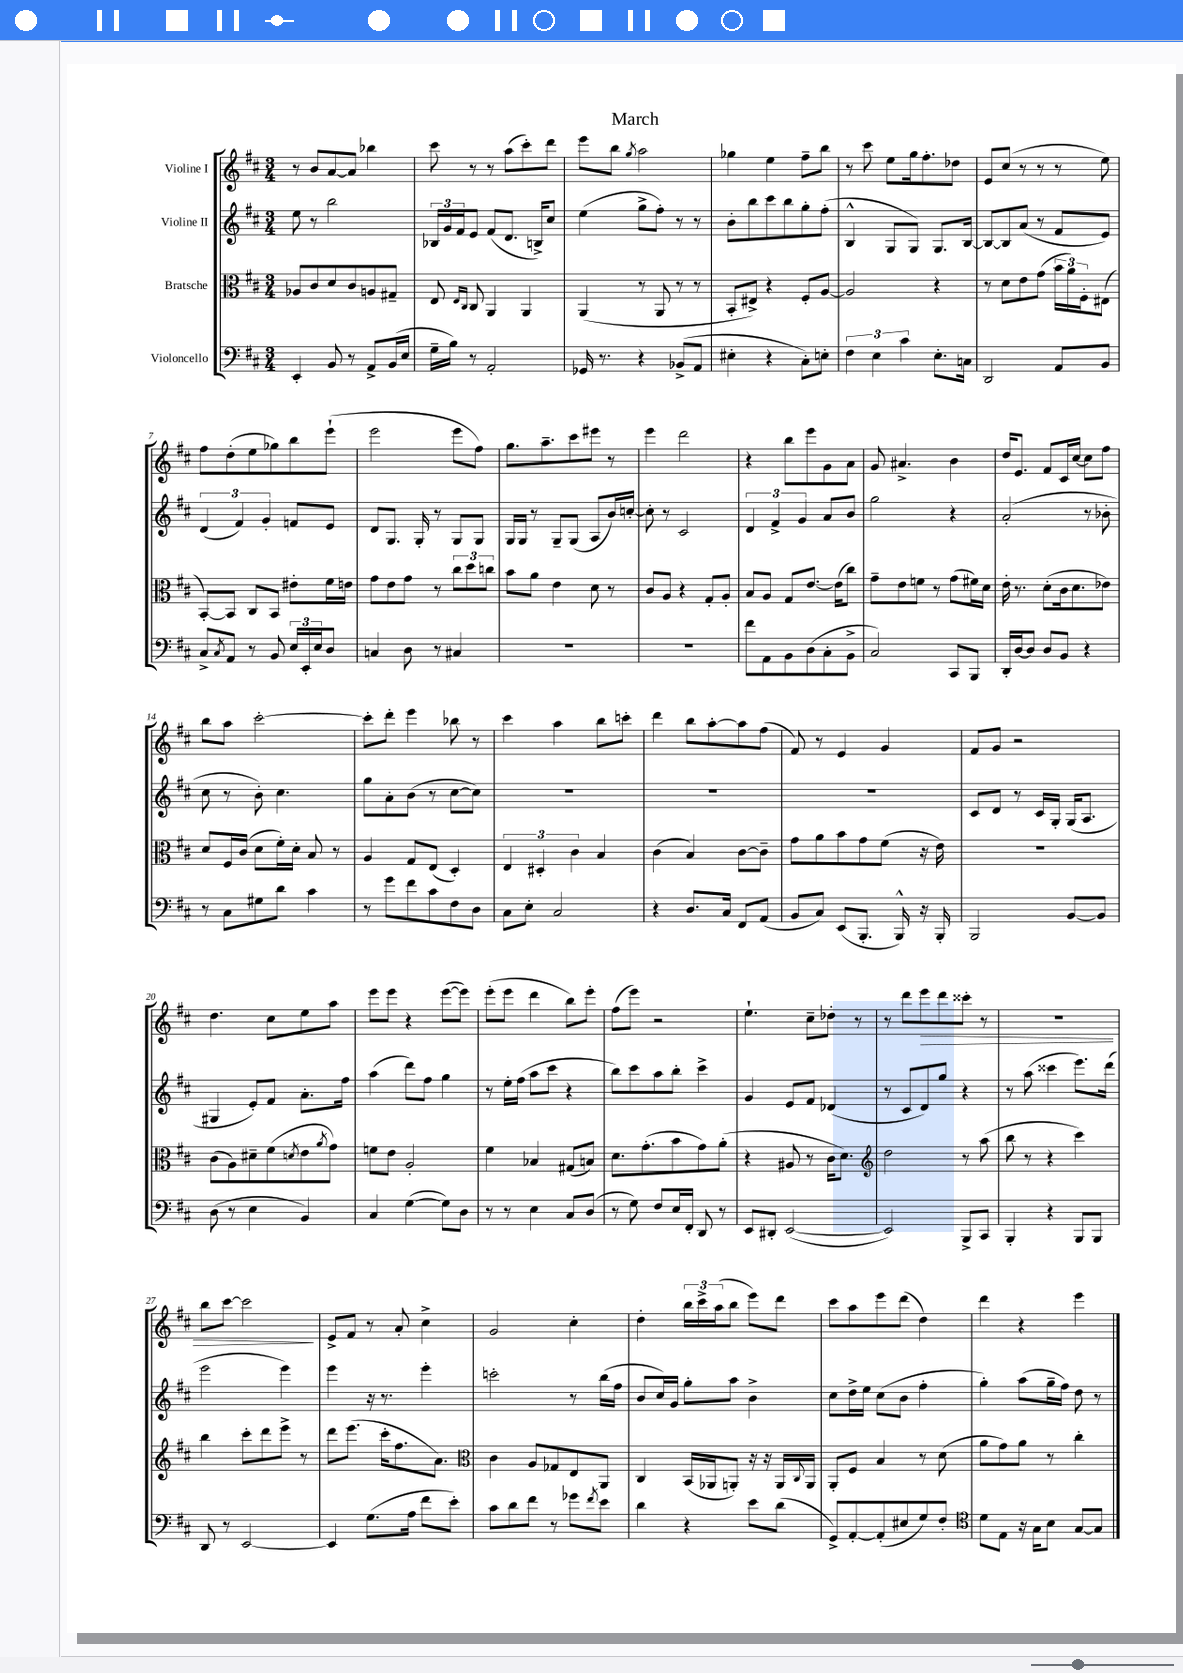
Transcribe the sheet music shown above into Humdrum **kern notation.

**kern	**kern	**kern	**kern	**dynam
*part4	*part3	*part2	*part1	*part1
*staff4	*staff3	*staff2	*staff1	*staff1
*I"Violoncello	*I"Bratsche	*I"Violine II	*I"Violine I	*
*clefF4	*clefC3	*clefG2	*clefG2	*
*k[f#c#]	*k[f#c#]	*k[f#c#]	*k[f#c#]	*
*M3/4	*M3/4	*M3/4	*M3/4	*
=1	=1	=1	=1	=1
4EE'/	8A-X/L	8ee\	8r	.
.	8c#/	8r	8b/L	.
8BB/	8d/	2bb\	[8a/	.
8r	8c#/	.	8a/J]	.
8AA^/L	8An/	.	4bb-X\	.
(16BB/L	8G#X~/J	.	.	.
16E/JJ	.	.	.	.
=2	=2	=2	=2	=2
16G~\LL	8E/	24B-X/LL	8ccc#\	.
.	.	24g/	.	.
16B\JJ)	.	.	.	.
.	.	24f#/J	.	.
.	16qqE/LL	.	.	.
.	16qqC#/JJ	.	.	.
8r	8C#/	8e/J	8r	.
2AA'/	4AA/	(8f#/L	8r	.
.	.	8.d/J	(8aa\L	.
.	4AA/	.	8ccc#'\)	.
.	.	16Bn^/KL)	.	.
.	.	8cc#/J	8ddd\J	.
=3	=3	=3	=3	=3
16GG-X/	(4AA/	(4ee\	8eee\L	.
8.r	.	.	.	.
.	.	.	8bb\J	.
.	.	.	8qgg/	.
4r	8r	8gg^\L	2aa\	.
.	8AA/	8ff#'\J)	.	.
(8BB-X^/L	8r	8r	.	.
8AA/J	8r	8r	.	.
=4	=4	=4	=4	=4
4E#X'\	8BB'/L	8b'\L	4gg-X\	.
.	8E#X^/J)	8bb\	.	.
4r	4r	8ccc#\	4ee\	.
.	.	8bb\	.	.
8C#'\L)	8F#'/L	8gg'\	8ff#~\L	.
8En'\J	[8A/J	(8ff#'\J	8bb\J	.
=5	=5	=5	=5	=5
6F#\	2A/]	4B^^/	8r	.
.	.	.	8ccc#\	.
6E\	.	.	.	.
.	.	8G/L	8ee\L	.
6c#\	.	.	.	.
.	.	8G/J)	16gg\k	.
.	.	.	8.ff#'\	.
8.E'\L	4r	8.G/L	.	.
.	.	.	8dd-X\J	.
16Cn\Jk	.	[16B/Jk	.	.
=6	=6	=6	=6	=6
2DD/	8r	8B/L_	8e/L	.
.	8d\L	8B/]	(8cc#/J	.
.	8e\	(8a/J	8r	.
.	(8g\J	8r	8r	.
8AA/L	24b\LL	8f#/L	8r	.
.	24a\)	.	.	.
.	24F#'\J	.	.	.
8BB/J	(8E#X\J	8e/J)	8ee\)	.
!!LO:LB:g=z
=7	=7	=7	=7	=7
8C#^/L	[8BB'/L)	(6d/	8ff#\L	.
8qC#/	.	.	.	.
8AA/J	8BB/J]	.	(8dd'\	.
.	.	6f#/)	.	.
8r	8C#/L	.	8ee\	.
.	.	6g'/	.	.
8BB/	8BB/J	.	8gg-X\)	.
24E/LL	8e#X'\L	8fn/L	8bb\	.
24EE'/	.	.	.	.
24E/J	.	.	.	.
8D/J	16f#\L	8e/J	(8eee`\J	.
.	16en\JJ	.	.	.
=8	=8	=8	=8	=8
4Cn/	8g\L	8d/L	2eee\	.
.	8e\	8.G/J	.	.
8D\	8g\J	.	.	.
.	.	16G'/	.	.
8r	8r	8r	.	.
4C#X/	12cc#\L	8G/L	8eee\L	.
.	12dd\	.	.	.
.	.	8G/J	8ff#\J)	.
.	12ccn\J	.	.	.
=9	=9	=9	=9	=9
2.r	8b\L	16G/LL	8.gg\L	.
.	.	16G/JJ	.	.
.	8a\J	8r	.	.
.	.	.	8.aa~\	.
.	4e\	8G~/L	.	.
.	.	(8G/J	8ccc#\	.
.	8d\	8A/L	8eee#X\J	.
.	8r	16b/L)	8r	.
.	.	[16ccn'/JJ	.	.
=10	=10	=10	=10	=10
2.r	8c#/L	8cc'\]	4eee\	.
.	8A/J	8r	.	.
.	4r	2c#/	2ddd\	.
.	8G'/L	.	.	.
.	8A'/J	.	.	.
=11	=11	=11	=11	=11
8f#\L	8B/L	6d/	4r	.
8AA\	8A/J	.	.	.
.	.	6f#^/	.	.
8BB\	8G/L	.	8bb\L	.
.	.	6g/	.	.
(8D\	[8.e/J	.	8eee\	.
8C#'\	.	8a/L	8g\	.
.	(16e\KL]	.	.	.
8BB^\J	8cc#\J)	8b/J	8a\J	.
=12	=12	=12	=12	=12
2C#/)	8g~\L	2gg\	8g/	.
.	8e\	.	4.a#X^/	.
.	8fn\J	.	.	.
.	8r	.	.	.
8CC#/L	(8g\L	4r	4b\	.
8BBB/J	16f#X\L)	.	.	.
.	16d\JJ	.	.	.
=13	=13	=13	=13	=13
16DD'/LL	16e'\	(2a'/	16dd/KL	.
[16D/J	8.r	.	8.e/J	.
8D/J]	.	.	.	.
8D/L	(8d'\L	.	8f#/L	.
8BB/J	16c#\k	.	16c#/L	.
.	8.d\	.	[16cc#/JJ	.
4r	.	8r	8cc#\L]	.
.	8e-X\J)	8b-X'\	8ff#\J	.
!!LO:LB:g=z
=14	=14	=14	=14	=14
8r	8d/L	8cc#\	8bb\L	.
8C#\L	16F#/L	8r	8aa\J	.
.	(16c#/JJ	.	.	.
8G#X\	8d\L	8b'\)	[2ccc#'\	.
8d\J	16f#'\L)	4.cc#\	.	.
.	16d'\JJ	.	.	.
4c#\	8B/	.	.	.
.	8r	.	.	.
=15	=15	=15	=15	=15
8r	4A/	8gg\L	8ccc#'\L]	.
8g\L	.	8a'\	8ddd'\J	.
8f#\	8G/L	(8b\J	4eee\	.
8c#\	(8E/J	8r	.	.
8F#\	4D'/)	[8cc#\L	8bb-X\	.
8D\J	.	8cc#\J])	8r	.
=16	=16	=16	=16	=16
8C#\L	6E/	2.r	4ccc#\	.
8E'\J	.	.	.	.
.	6D#X'/	.	.	.
2C#/	.	.	4aa\	.
.	6c#\	.	.	.
.	4B/	.	8bb\L	.
.	.	.	8cccn'\J	.
=17	=17	=17	=17	=17
4r	(4c#\	2.r	4ddd\	.
8.D/L	4B/)	.	8bb\L	.
.	.	.	[8aa'\	.
16C#/Jk	.	.	.	.
8FF#/L	[8c#\L	.	8aa\]	.
(8AA/J	8c#~\J]	.	(8ff#\J	.
=18	=18	=18	=18	=18
8BB/L	8g\L	2.r	8f#/)	.
8C#/J)	8a\	.	8r	.
(8EE/L	8b\	.	4e/	.
8.BBB'/J	8g\	.	.	.
.	(8f#\J	.	4g/	.
16BBB^^/)	.	.	.	.
16r	16r	.	.	.
16BBB'/	16e\)	.	.	.
=19	=19	=19	=19	=19
2BBB/	2.r	8c#/L	8f#/L	.
.	.	8d/J	8g/J	.
.	.	8r	2r	.
.	.	16c#/LL	.	.
.	.	16G'/JJ	.	.
[8BB/L	.	(16G/KL	.	.
.	.	8.A/J	.	.
8BB/J]	.	.	.	.
!!LO:LB:g=z
=20	=20	=20	=20	=20
(8D\	(8c#\L	4G#X/	4.dd\	.
8r	8A\)	.	.	.
4E\	8d#X~\	8e'/L)	.	.
.	(8f#\	8f#/J	8cc#\L	.
.	8qdn/	.	.	.
4BB/)	8e\	8.a'\L	8ee\	.
.	8qa/	.	.	.
.	8g\J)	.	8aa\J	.
.	.	16ff#\Jk	.	.
=21	=21	=21	=21	=21
4C#/	8fn\L	(4aa\	8eee\L	.
.	8e\J	.	8eee\J	.
([4G\	2A'/	8ddd\L)	4r	.
.	.	8ff#\J	.	.
8G\L])	.	4gg\	([8eee\L	.
8D\J	.	.	8eee\J])	.
=22	=22	=22	=22	=22
8r	4f#\	8r	(8eee'\L	.
8r	.	16ee'\LL	8eee\J	.
.	.	(16ff#\JJ	.	.
4E\	4B-X/	8aa\L	4ddd\	.
.	.	8ccc#\J	.	.
8C#/L	(8G#X/L	4r	8bb\L)	.
(8D/J	8Bn/J)	.	8eee'\J	.
=23	=23	=23	=23	=23
8r	8.d\L	8bb\L)	(8ff#\L	.
8G\)	.	8ccc#\	8eee\J)	.
.	(8.g'\	.	.	.
8F#/L	.	8aa\	2r	.
16E/L	8b\	8bb'\J	.	.
16FF#'/JJ	.	.	.	.
8DD/	8g\)	4ccc#^\	.	.
8r	(8a'\J	.	.	.
=24	=24	=24	=24	=24
8EE/L	4r	4g/	4.ee`\	.
8DD#X'/J	.	.	.	.
([2EE/	8A#X/	8e/L	.	.
.	8r	8f#/J	8cc#~\L	.
.	16c#\KL	(4d-X/	8dd-X'\J	.
.	8.d\J)	.	.	.
.	.	.	8r	.
=25	=25	=25	=25	=25
*	*clefG2	*	*	*
2EE/])	2dd\	8r	8r	.
.	.	8c#/L	8ddd\L	.
!	!	!	!	!LO:HP:b
.	.	8d/)	8eee\	>
.	.	8gg/J	8ddd\	.
8BBB^/L	8r	4r	8ccc##X'\J	.
8CC#/J	(8aa\	.	8r	.
=26	=26	=26	=26	=26
4BBB'/	8bb\	8r	2.r	.
.	8r	(8aa\	.	.
4r	4r	4ccc##X\	.	.
8BBB/L	4ccc#\)	8.eee\L)	.	.
8BBB/J	.	.	.	.
.	.	(16ddd\Jk	.	.
!!LO:LB:g=z
=27	=27	=27	=27	=27
8DD/	4bb\	2eee\	8bb\L	.
8r	.	.	[8ccc#\J	.
[2EE/	8ccc#'\L	.	2ccc#\]	.
.	8ddd\	.	.	.
.	8eee^\J	4eee\)	.	.
.	8r	.	.	.
.	.	.	.	]
=28	=28	=28	=28	=28
4EE/]	8ddd\L	4eee\	8e^/L	.
.	(8.eee\J	.	8f#/J	.
(8.G\L	.	16r	8r	.
.	16ccc#'\KL	8.r	.	.
.	8.ff#\	.	8a'/	.
16A\Jk	.	.	.	.
8f#\L	.	4eee'\	4cc#^\	.
.	8.a\J)	.	.	.
8e'\J)	.	.	.	.
=29	=29	=29	=29	=29
*	*clefC3	*	*	*
8c#\L	4c#\	2cccn'\	2g/	.
8d\	.	.	.	.
8f#\J	8A/L	.	.	.
8r	8G-X/	.	.	.
8g-X\L	8E/	8r	4cc#'\	.
8qf#/	.	.	.	.
8e\J	8AA/J	(16bb\LL	.	.
.	.	16ff#\JJ	.	.
=30	=30	=30	=30	=30
4d\	4C#/	8b/L	4dd'\	.
.	.	16cc#/L)	.	.
.	.	16g/JJ	.	.
4r	(16BB/LL	8gg'\L	24bb\LL	.
.	.	.	24ccc#^\	.
.	16AA-X/J	.	.	.
.	.	.	(24aa\J	.
.	8AAn'/J)	8aa\J	8bb\J	.
8e\L	16r	4b^\	8eee\L)	.
.	16r	.	.	.
(8d\J	16AA/LL	.	8ddd\J	.
.	8qqC#/	.	.	.
.	16AA/JJ	.	.	.
=31	=31	=31	=31	=31
8GG^/L)	8AA'/L	8cc#\L	8ccc#\L	.
[8AA'/	8F#/J	16dd^\L	8aa\	.
.	.	16ee\JJ	.	.
(8AA'/]	4B/	(8cc#\L	8eee\	.
8E#X/	.	8b\J	(8ddd\J	.
8G/)	8r	4ff#'\	4dd\)	.
8F#'/J	(8d\	.	.	.
=32	=32	=32	=32	=32
*clefC4	*	*	*	*
8d\L	8a\L	4gg'\)	4ddd\	.
8E\J	8g\)	.	.	.
16r	8a\J	(8aa\L	4r	.
16G\KL	.	.	.	.
8B\J	8r	16gg~\L	.	.
.	.	16ff#\JJ)	.	.
[8G/L	4cc#'\	8dd\	4eee\	.
8G/J]	.	8r	.	.
==	==	==	==	==
*-	*-	*-	*-	*-
